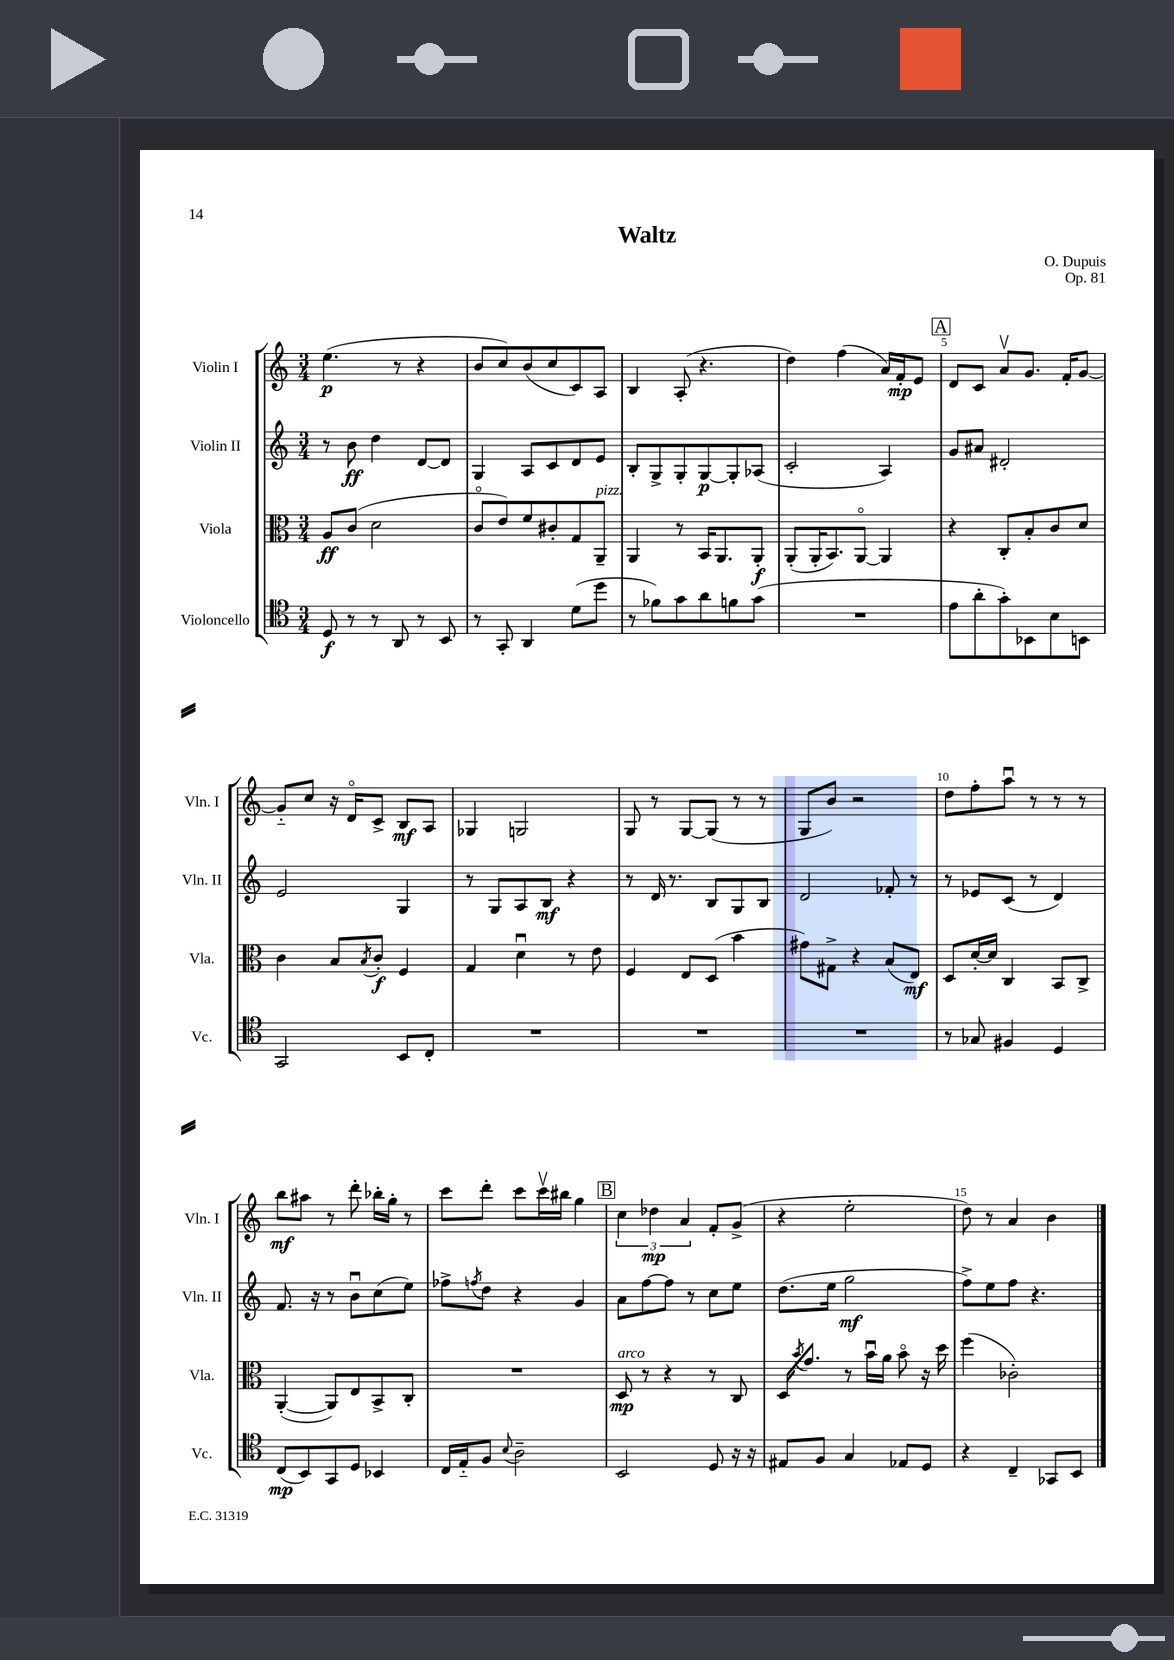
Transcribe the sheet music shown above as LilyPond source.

\header { title = "Waltz" composer = "O. Dupuis" opus = "Op. 81" }
<<
\new StaffGroup <<
\new Staff = "s0" \with { instrumentName = "Violin I" shortInstrumentName = "Vln. I" } {
    \clef treble \key c \major \numericTimeSignature \time 3/4
    e''4.\p( r8 r4 |
    b'8 c''8) b'8( c''8 c'8) a8 |
    b4 a8-.( r4. |
    d''4) f''4( a'16) f'16-.\mp e'8 |
    \mark \markup { \box "A" } d'8 c'8 a'8\upbow g'8. f'16-. g'8~ |
    g'8-_ c''8 r16 d'16\flageolet c'8-> b8\mf a8 |
    ges4 g2 |
    g8 r8 g8~ g8( r8 r8 |
    g8 b'8) r2 |
    d''8 f''8-. a''8\downbow r8 r8 r8 |
    b''8\mf ais''8 r8 d'''8-. bes''16-. g''16-. r8 |
    c'''8 d'''8-. c'''8 c'''16\upbow bis''16 g''4 |
    \mark \markup { \box "B" } \tuplet 3/2 { c''4 des''4\mp a'4 } f'8-. g'8->( |
    r4 e''2-. |
    d''8) r8 a'4 b'4 \bar "|." |
}
\new Staff = "s1" \with { instrumentName = "Violin II" shortInstrumentName = "Vln. II" } {
    \clef treble \key c \major \numericTimeSignature \time 3/4
    r8 b'8\ff d''4 d'8~ d'8 |
    g4 a8 c'8 d'8 e'8 |
    b8-. g8-> g8-. g8~\p g8-. aes8( |
    c'2-. a4) |
    \mark \markup { \box "A" } g'8 ais'8 dis'2-. |
    e'2 g4 |
    r8 g8 a8 b8\mf r4 |
    r8 d'16 r8. b8 g8 b8 |
    d'2 fes'8-. r8 |
    r8 ees'8 c'8( r8 d'4) |
    f'8. r16 r8 b'8\downbow c''8( e''8) |
    fes''8-> \acciaccatura { f''8 } d''8 r4 g'4 |
    \mark \markup { \box "B" } a'8 f''8~ f''8 r8 c''8 e''8 |
    d''8.( e''16 g''2\mf |
    f''8->) e''8 f''8 r4. \bar "|." |
}
\new Staff = "s2" \with { instrumentName = "Viola" shortInstrumentName = "Vla." } {
    \clef alto \key c \major \numericTimeSignature \time 3/4
    a8\ff c'8( d'2 |
    c'8\flageolet e'8) f'8 cis'8-. g8 a,8--^\markup { \italic "pizz." } |
    a,4 r8 b,16 a,8. a,8-.\f |
    a,8-.( a,16-. b,8.) a,8~\flageolet a,4 |
    \mark \markup { \box "A" } r4 c8-. b8-. c'8 d'8 |
    c'4 b8 \acciaccatura { b8 } c'8-.\f f4 |
    g4 d'4\downbow r8 e'8 |
    f4 e8 d8( b'4 |
    gis'8) gis8-> r4 b8( e8\mf) |
    d8 d'16~-. d'16 c4 b,8 c8-> |
    a,4~-.( a,8) e8 b,8-> c8-. |
    R2. |
    \mark \markup { \box "B" } d8\mp^\markup { \italic "arco" } r8 r4 r8 c8 |
    d16 \acciaccatura { b'8 } g'8. r8 b'16\downbow a'16 b'8\flageolet r16 d''16 |
    f''4( ces'2-.) \bar "|." |
}
\new Staff = "s3" \with { instrumentName = "Violoncello" shortInstrumentName = "Vc." } {
    \clef tenor \key c \major \numericTimeSignature \time 3/4
    d8\f r8 r8 a,8 r8 b,8 |
    r8 g,8-. a,4 d'8( d''8 |
    r8 fes'8) g'8 a'8 f'8 g'8( |
    R2. |
    \mark \markup { \box "A" } e'8 a'8-. g'8-.) bes,8 b8 b,8 |
    g,2 b,8 c8-. |
    R2. |
    R2. |
    R2. |
    r8 ges8 fis4 d4 |
    c8\mp( b,8) g,8 d8 bes,4 |
    c16 e16-_ f8 \appoggiatura { b8 } a2-- |
    \mark \markup { \box "B" } b,2 d8 r16 r16 |
    eis8 f8 g4 ees8 d8 |
    r4 c4-- ges,8 b,8 \bar "|." |
}
>>
>>
\layout { \context { \Score \override BarNumber.break-visibility = ##(#f #t #t) barNumberVisibility = #(every-nth-bar-number-visible 5) } }
